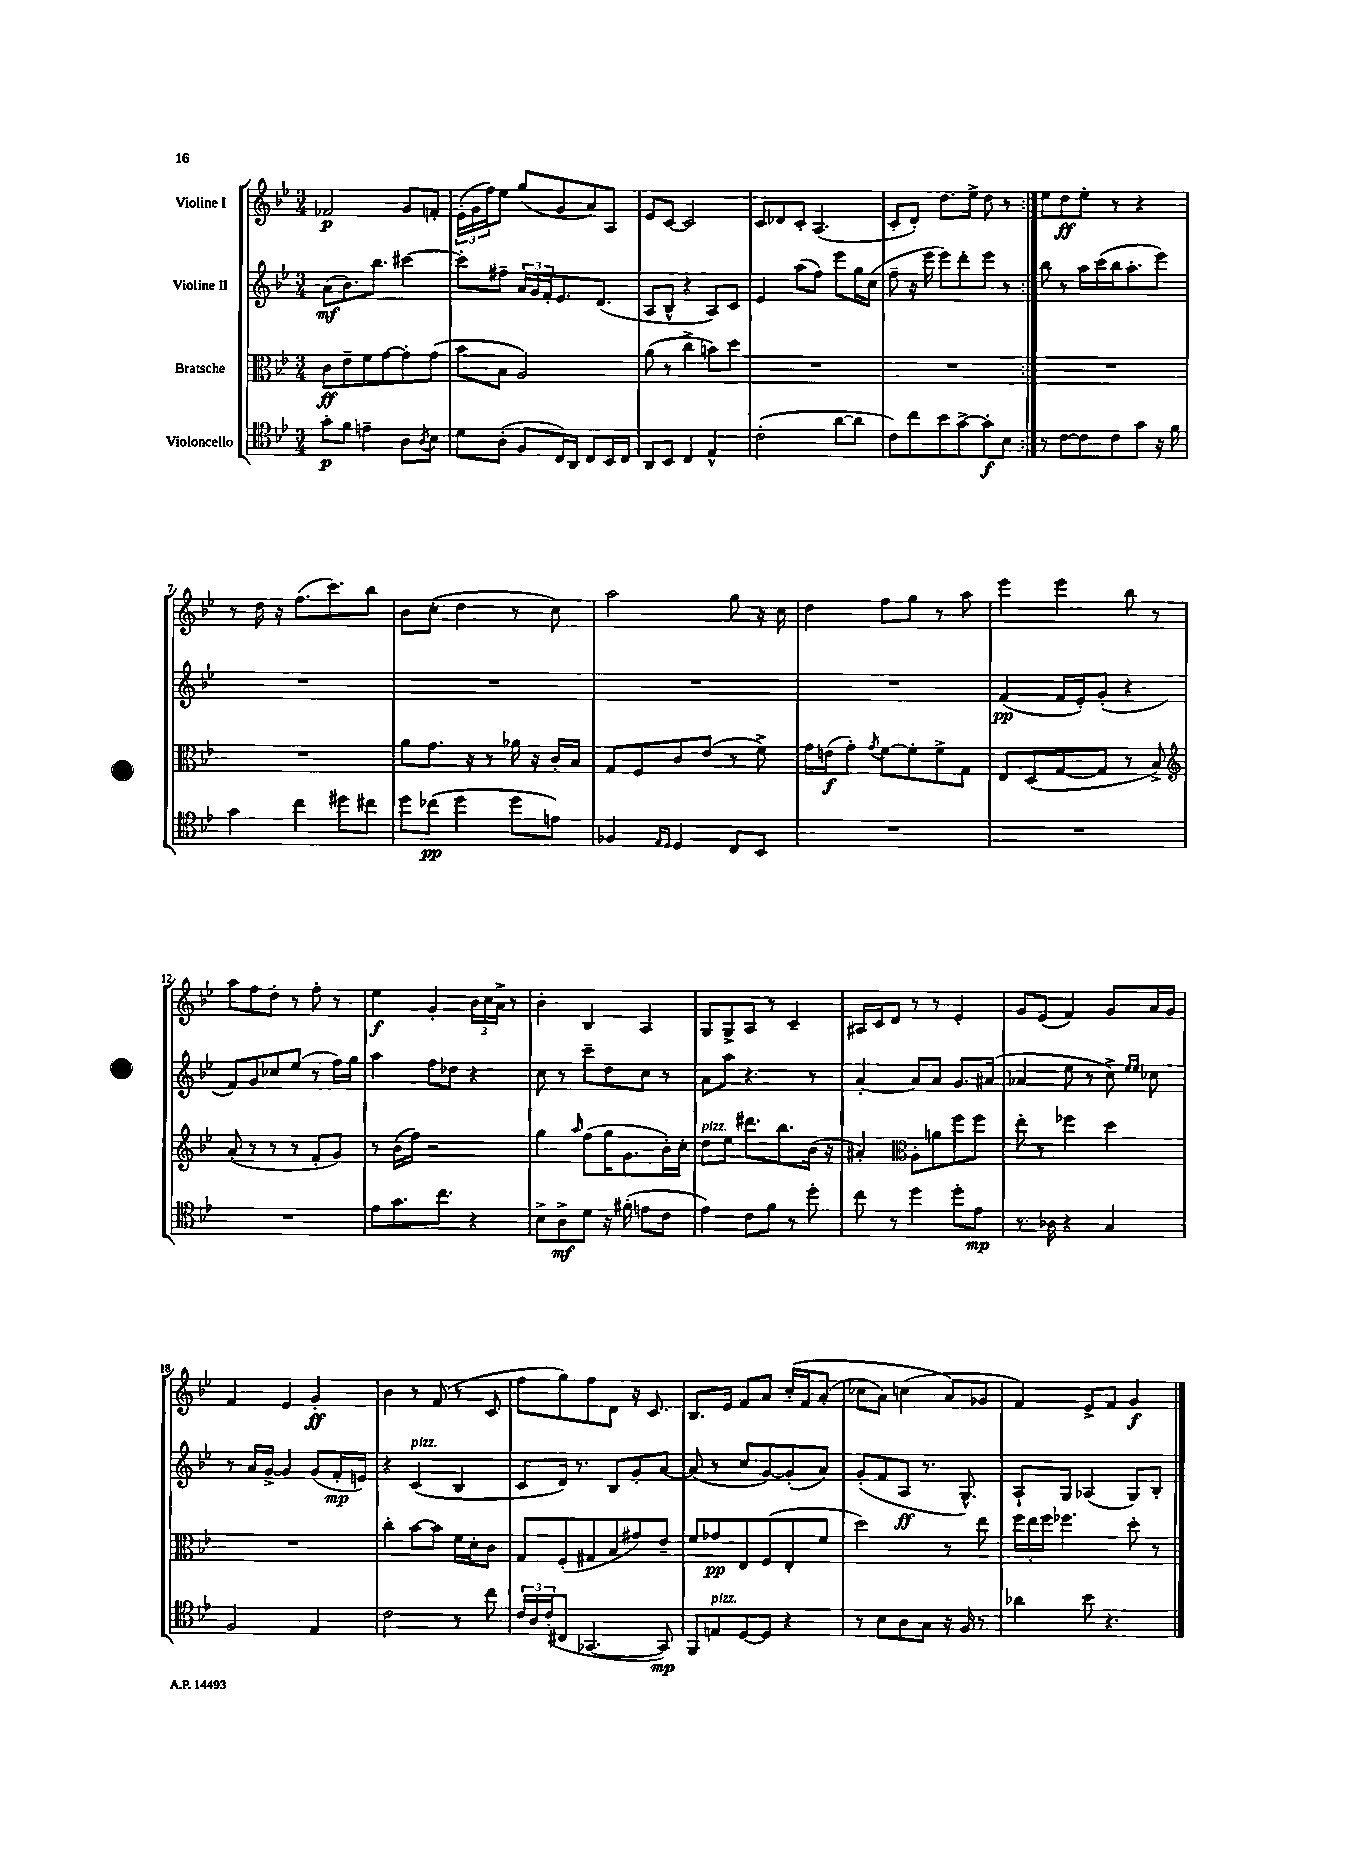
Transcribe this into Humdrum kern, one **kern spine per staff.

**kern	**dynam	**kern	**dynam	**kern	**dynam	**kern	**dynam
*part4	*part4	*part3	*part3	*part2	*part2	*part1	*part1
*staff4	*staff4	*staff3	*staff3	*staff2	*staff2	*staff1	*staff1
*I"Violoncello	*	*I"Bratsche	*	*I"Violine II	*	*I"Violine I	*
*clefC4	*	*clefC3	*	*clefG2	*	*clefG2	*
*k[b-e-]	*	*k[b-e-]	*	*k[b-e-]	*	*k[b-e-]	*
*M3/4	*	*M3/4	*	*M3/4	*	*M3/4	*
=1	=1	=1	=1	=1	=1	=1	=1
8g'\L	p	8c\L	ff	(8a\L	mf	2f-X/	p
8f\J	.	8e-~\	.	8.b-\)	.	.	.
4en~\	.	8f\	.	.	.	.	.
.	.	.	.	8.bb-\J	.	.	.
.	.	[8g\	.	.	.	.	.
8A\L	.	8g'\]	.	[4ccc#X\	.	8g/L	.
8qA/	.	.	.	.	.	.	.
8B-\J	.	(8g\J	.	.	.	8fn'/J	.
=2	=2	=2	=2	=2	=2	=2	=2
8d\L	.	8b-\L	.	8ccc#'\L]	.	(24e-'\LL	.
.	.	.	.	.	.	24g\	.
.	.	.	.	.	.	24ff\J)	.
(8A'\J	.	8B-\J	.	8ff#X~\J	.	8ee-\J	.
8F/L	.	2A/)	.	24a/LL	.	(8gg/L	.
.	.	.	.	24g/	.	.	.
.	.	.	.	24f'/J	.	.	.
16C/L)	.	.	.	8.e-/	.	8g/	.
16AA/JJ	.	.	.	.	.	.	.
8C/L	.	.	.	.	.	8a/)	.
.	.	.	.	(8.d/J	.	.	.
16BB-/L	.	.	.	.	.	8A/J	.
16C/JJ	.	.	.	.	.	.	.
=3	=3	=3	=3	=3	=3	=3	=3
8AA/L	.	(8a\	.	8A/L	.	8e-/L	.
8BB-/J	.	8r	.	8B-^^/J	.	[8c/J	.
4C/	.	4cc^\	.	4r	.	2c/]	.
4E-^^/	.	8bn\L)	.	8A/L)	.	.	.
.	.	8dd\J	.	8c/J	.	.	.
=4	=4	=4	=4	=4	=4	=4	=4
(2c'\	.	2.r	.	4e-/	.	8c/L	.
.	.	.	.	.	.	8d-X/	.
.	.	.	.	(8aa\L	.	8c'/J	.
.	.	.	.	8ff\J)	.	(4.A/	.
[8a\L	.	.	.	8eee-\L	.	.	.
8a\J]	.	.	.	16gg\L	.	.	.
.	.	.	.	(16cc\JJ	.	.	.
=5	=5	=5	=5	=5	=5	=5	=5
8c\L)	.	2.r	.	8ff~\	.	8c'/L	.
8cc\	.	.	.	16r	.	8d'/J)	.
.	.	.	.	16eee-\	.	.	.
8b-\	.	.	.	8eee-\L)	.	8.dd\L	.
[8g^\	.	.	.	8ddd'\	.	.	.
.	.	.	.	.	.	16ee-^\Jk	.
8g'\]	f	.	.	8eee-\J	.	8dd\	.
8B-\J	.	.	.	8r	.	8r	.
=6:|!	=6:|!	=6:|!	=6:|!	=6:|!	=6:|!	=6:|!	=6:|!
8r	.	2.r	.	8bb-\	.	8ee-\L	.
[8c\L	.	.	.	8r	.	8dd\	ff
8c\]	.	.	.	16aa\LL	.	8ee-'\J	.
.	.	.	.	(16ccc\	.	.	.
8c\	.	.	.	16bb-\J	.	8r	.
.	.	.	.	8.aa'\	.	.	.
8g\J	.	.	.	.	.	4r	.
16r	.	.	.	8eee-\J)	.	.	.
16f\	.	.	.	.	.	.	.
!!LO:LB:g=z
=7	=7	=7	=7	=7	=7	=7	=7
4g\	.	2.r	.	2.r	.	8r	.
.	.	.	.	.	.	16dd\	.
.	.	.	.	.	.	16r	.
4cc\	.	.	.	.	.	(8.ff\L	.
.	.	.	.	.	.	8.ccc\)	.
8dd#X\L	.	.	.	.	.	.	.
8cc#X\J	.	.	.	.	.	8bb-\J	.
=8	=8	=8	=8	=8	=8	=8	=8
8dd\L	.	8a\L	.	2.r	.	8b-\L	.
(8cc-X\J	pp	8.g\J	.	.	.	(8cc'\J	.
4dd\	.	.	.	.	.	4dd\	.
.	.	16r	.	.	.	.	.
.	.	8r	.	.	.	.	.
8dd\L	.	16a-X\	.	.	.	8r	.
.	.	16r	.	.	.	.	.
8en\J)	.	16c'/LL	.	.	.	8cc\)	.
.	.	16B-/JJ	.	.	.	.	.
=9	=9	=9	=9	=9	=9	=9	=9
4F-X/	.	8G/L	.	2.r	.	2aa\	.
.	.	8F/	.	.	.	.	.
16qqE-/LL	.	.	.	.	.	.	.
16qqD/JJ	.	.	.	.	.	.	.
4D/	.	8c/	.	.	.	.	.
.	.	(8e-/J	.	.	.	.	.
8C/L	.	8r	.	.	.	8gg\	.
8BB-/J	.	8f^\)	.	.	.	16r	.
.	.	.	.	.	.	16cc\	.
=10	=10	=10	=10	=10	=10	=10	=10
2.r	.	16g\LL	.	2.r	.	4dd\	.
.	.	(16en\J	f	.	.	.	.
.	.	8g'\J)	.	.	.	.	.
.	.	8qg/	.	.	.	.	.
.	.	[8f\L	.	.	.	8ff\L	.
.	.	8f'\]	.	.	.	8gg\J	.
.	.	8f^\	.	.	.	8r	.
.	.	8G\J	.	.	.	8aa\	.
=11	=11	=11	=11	=11	=11	=11	=11
2.r	.	8E-/L	.	(4f/	pp	4eee-\	.
.	.	(8D/	.	.	.	.	.
.	.	[8G/	.	16f/LL	.	4eee-\	.
.	.	.	.	16e-'/J)	.	.	.
.	.	8G/J]	.	(8g'/J	.	.	.
.	.	8r	.	4r	.	8bb-\	.
.	.	8B-^/)	.	.	.	8r	.
!!LO:LB:g=z
=12	=12	=12	=12	=12	=12	=12	=12
*	*	*clefG2	*	*	*	*	*
2.r	.	(8a'/	.	8f/L)	.	8aa\L	.
.	.	8r	.	8g/	.	8ff\	.
.	.	8r	.	8cc-X/	.	8dd'\J	.
.	.	8r	.	(8ee-/J	.	8r	.
.	.	8f'/L	.	8r	.	8ff'\	.
.	.	8g/J)	.	16ff\LL)	.	8r	.
.	.	.	.	16gg\JJ	.	.	.
=13	=13	=13	=13	=13	=13	=13	=13
8e-\L	.	8r	.	4aa\	.	4ee-\	f
8.g\	.	(16b-\LL	.	.	.	.	.
.	.	16ff\JJ)	.	.	.	.	.
.	.	2r	.	8ff\L	.	4g'/	.
8.cc\J	.	.	.	.	.	.	.
.	.	.	.	8dd-X\J	.	.	.
4r	.	.	.	4r	.	24b-\LL	.
.	.	.	.	.	.	24cc\	.
.	.	.	.	.	.	24a^\JJ	.
.	.	.	.	.	.	8r	.
=14	=14	=14	=14	=14	=14	=14	=14
8B-^\L	.	4gg\	.	8cc\	.	4b-'\	.
8A^\	mf	.	.	8r	.	.	.
.	.	16qqaa/	.	.	.	.	.
8d\J	.	(8ff\L	.	8ccc~\L	.	4B-/	.
16r	.	16gg\K	.	8dd\	.	.	.
(16f#X'\	.	8.g\	.	.	.	.	.
8en\L	.	.	.	8cc\J	.	4A/	.
8c\J	.	16b-'\L)	.	8r	.	.	.
.	.	16cc'\JJ	.	.	.	.	.
=15	=15	=15	=15	=15	=15	=15	=15
!	!	!LO:TX:a:i:t=pizz.	!	!	!	!	!
4e-\)	.	8dd\L	.	8a\L	.	8G/L	.
.	.	8ee-\J	.	8aa\J	.	8G^/	.
8c\L	.	8.ddd#X\L	.	4.r	.	8A/J	.
8f\J	.	.	.	.	.	8r	.
.	.	8.bb-\	.	.	.	.	.
8r	.	.	.	.	.	4c~/	.
8dd'\	.	(16b-\Jk	.	8r	.	.	.
.	.	16r	.	.	.	.	.
=16	=16	=16	=16	=16	=16	=16	=16
8cc\	.	4a#X'/)	.	[4a'/	.	16A#X/LL	.
.	.	.	.	.	.	16c/J	.
8r	.	.	.	.	.	8d/J	.
*	*	*clefC3	*	*	*	*	*
4dd\	.	8A'\L	.	8a/L]	.	8r	.
.	.	8an\	.	8a/J	.	8r	.
8dd'\L	.	8ff\	.	8.g/L	.	4e-'/	.
8e-\J	mp	8ff\J	.	.	.	.	.
.	.	.	.	(16a#X/Jk	.	.	.
=17	=17	=17	=17	=17	=17	=17	=17
8.r	.	8ee-'\	.	4a-X/	.	8g/L	.
.	.	8r	.	.	.	(8e-/J	.
16A-X\	.	.	.	.	.	.	.
4r	.	4ff-X\	.	8ee-\	.	4f/)	.
.	.	.	.	8r	.	.	.
4G/	.	4dd\	.	8cc^\)	.	8g/L	.
.	.	.	.	16qqee-/LL	.	.	.
.	.	.	.	16qqee-/JJ	.	.	.
.	.	.	.	8cc-X\	.	16a/L	.
.	.	.	.	.	.	16g/JJ	.
!!LO:LB:g=z
=18	=18	=18	=18	=18	=18	=18	=18
2F/	.	2.r	.	8r	.	4f/	.
.	.	.	.	16a/LL	.	.	.
.	.	.	.	[16g^/JJ	.	.	.
.	.	.	.	4g/]	.	4e-/	.
4E-/	.	.	.	(8g/L	.	4g'/	ff
.	.	.	.	16f'/L	mp	.	.
.	.	.	.	16en/JJ)	.	.	.
=19	=19	=19	=19	=19	=19	=19	=19
2c\	.	4cc'\	.	4r	.	4b-\	.
!	!	!	!	!LO:TX:a:i:t=pizz.	!	!	!
.	.	[8b-\L	.	(4c/	.	8r	.
.	.	8b-\J]	.	.	.	(8f/	.
8r	.	16f\LL	.	4B-/	.	8r	.
.	.	16d'\J	.	.	.	.	.
8cc\	.	8c\J	.	.	.	8c/	.
=20	=20	=20	=20	=20	=20	=20	=20
24c/LL	.	8G/L	.	8c/L	.	8ff\L	.
24A/	.	.	.	.	.	.	.
(24c'/J	.	.	.	.	.	.	.
8C#X/J	.	(8F'/	.	16d/Jk)	.	8gg\)	.
.	.	.	.	8.r	.	.	.
[4.GG-X/	.	8G#X/	.	.	.	8ff\	.
.	.	8B-/	.	8B-/L	.	8d\J	.
.	.	8g#X/)	.	8g'/	.	16r	.
.	.	.	.	.	.	8.c/	.
8GG-/])	mp	8e-~/J	.	[8a/J	.	.	.
=21	=21	=21	=21	=21	=21	=21	=21
8FF/L	.	8f/L	.	(8a/]	.	8.B-/L	.
!LO:TX:a:i:t=pizz.	!	!	!	!	!	!	!
8En/	.	8g-X/	pp	8r	.	.	.
.	.	.	.	.	.	16e-/Jk	.
[8D/	.	8E-/	.	8cc/L	.	8f/L	.
8D/J]	.	(8F/	.	[8g/)	.	8a/J	.
4r	.	8E-'/	.	(8g'/]	.	(16cc'/LL	.
.	.	.	.	.	.	16f/J	.
.	.	8f/J	.	8a/J)	.	(8a'/J	.
=22	=22	=22	=22	=22	=22	=22	=22
8r	.	2dd\)	.	(8g'/L	.	8cc-X\L	.
8B-\L	.	.	.	8f/	.	8a\J)	.
8A\	.	.	.	8A/J	ff	(4ccn\	.
8G\J	.	.	.	8.r	.	.	.
16r	.	8r	.	.	.	8a/L)	.
16F/	.	.	.	8.G^^/)	.	.	.
8r	.	8ee-\	.	.	.	8g-X/J	.
=23	=23	=23	=23	=23	=23	=23	=23
4a-X\	.	24ff\LL	.	8A`/L	.	4f/)	.
.	.	24ee-\	.	.	.	.	.
.	.	24ff\JJ	.	.	.	.	.
.	.	4.ff-X\	.	8G/J	.	.	.
8b-\	.	.	.	(4A-X/	.	8e-^/L	.
4.r	.	.	.	.	.	8f/J	.
.	.	8dd'\	.	8G/L)	.	4g/	f
.	.	8r	.	8B-'/J	.	.	.
==	==	==	==	==	==	==	==
*-	*-	*-	*-	*-	*-	*-	*-
